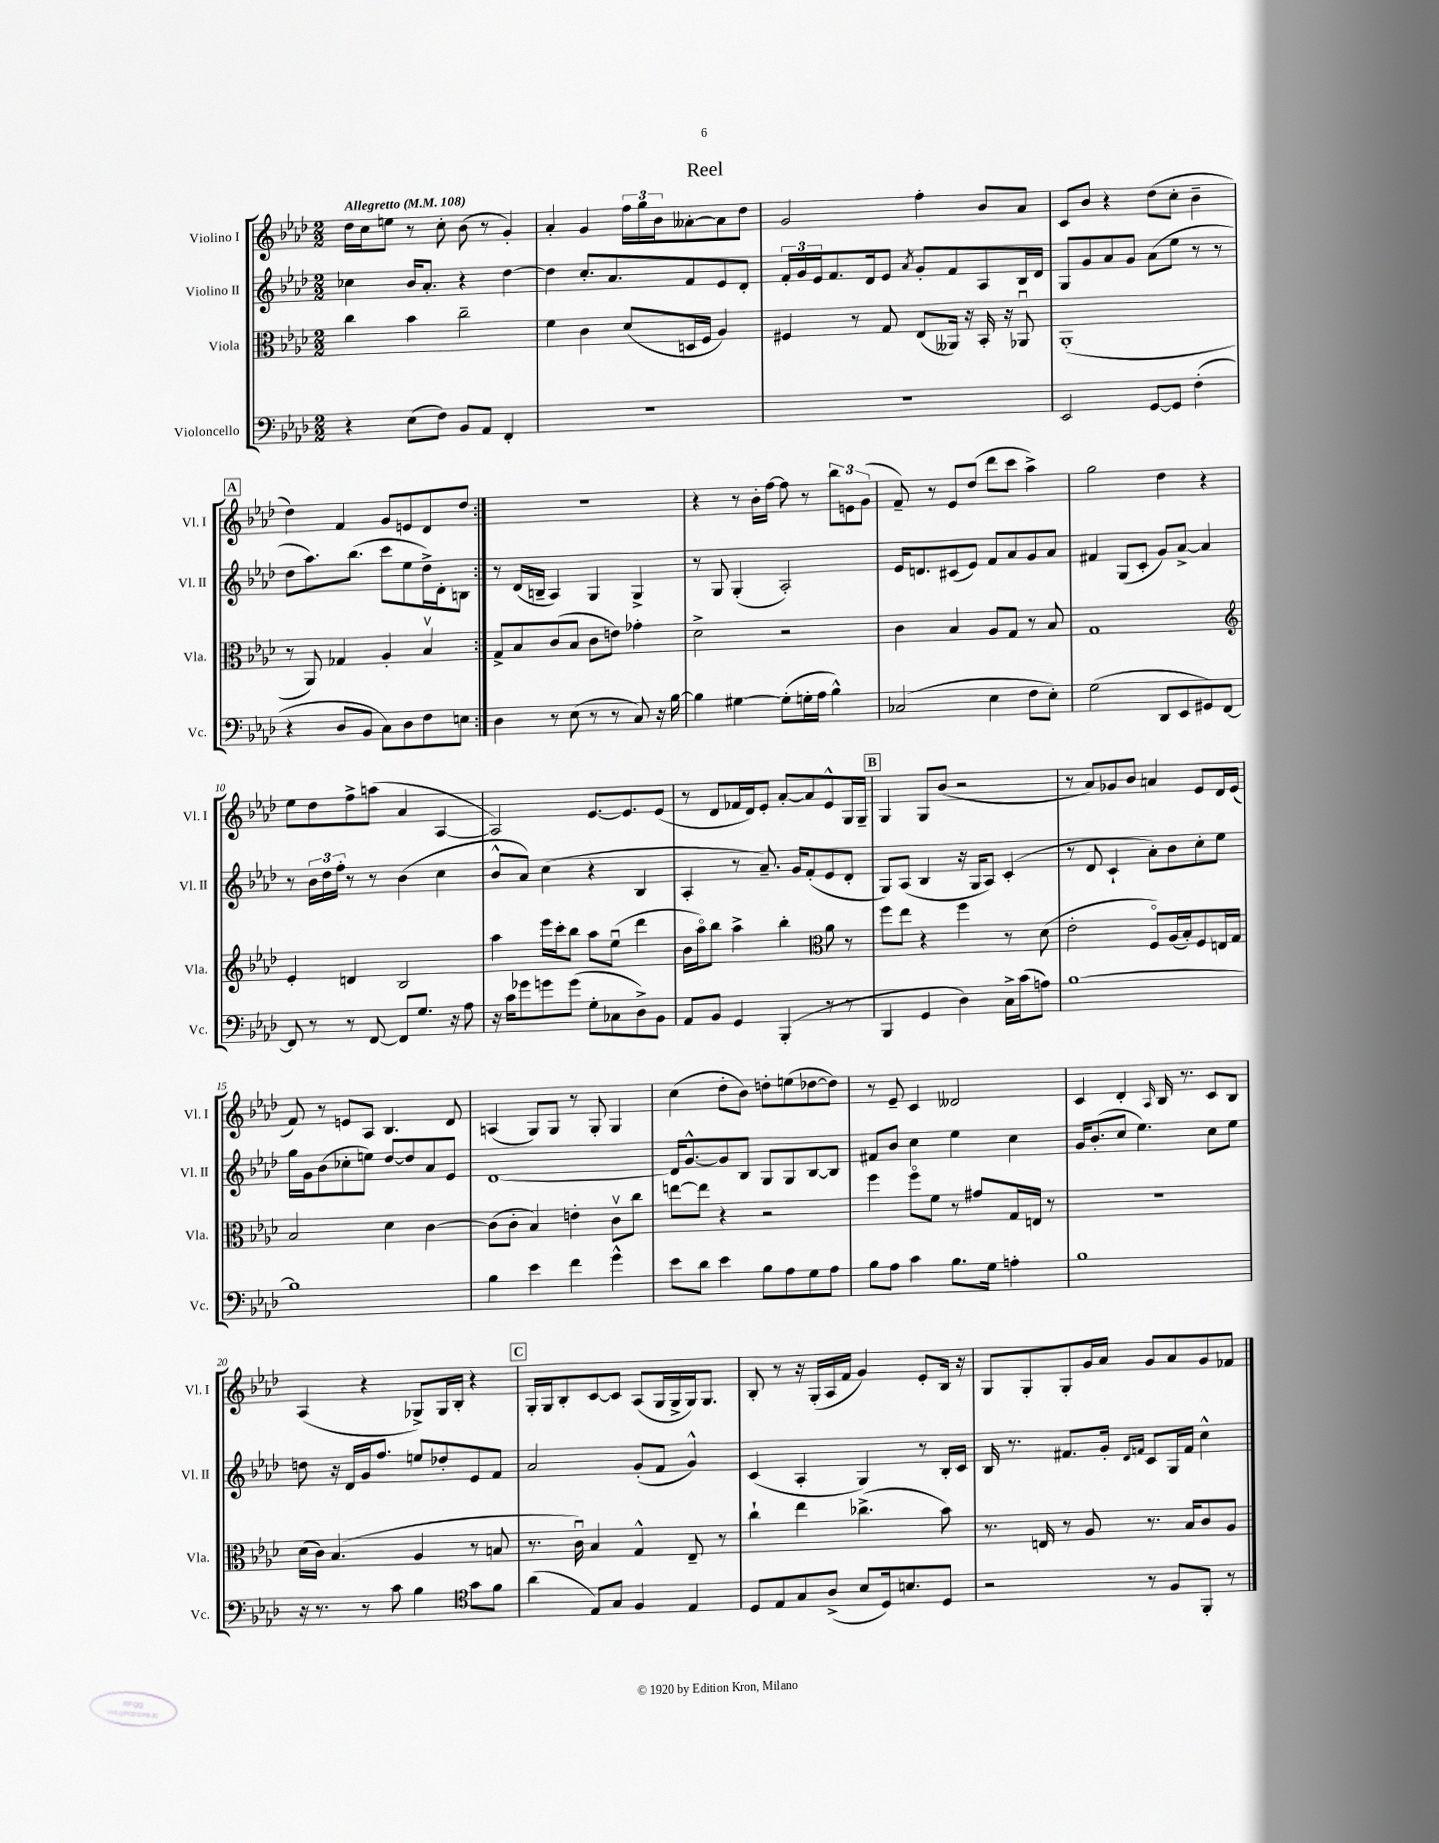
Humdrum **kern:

**kern	**kern	**kern	**kern
*staff4	*staff3	*staff2	*staff1
*clefF4	*clefC3	*clefG2	*clefG2
*k[b-e-a-d-]	*k[b-e-a-d-]	*k[b-e-a-d-]	*k[b-e-a-d-]
*M2/2	*M2/2	*M2/2	*M2/2
*MM108	*MM108	*MM108	*MM108
4r	4cc\	4cc-\	16dd-\LL
.	.	.	16cc\J
.	.	.	8ee\J
(8E-\L	4b-\	16b-/LK	8r
.	.	8.a-'/J	.
8F\J)	.	.	8cc'\
8BB-/L	2cc~\	4r	(8b-\
8AA-/J	.	.	8r
4FF'/	.	[4dd-\	4g'/)
=	=	=	=
1r	4f\	4dd-\]	4a-'/
.	4c\	8.cc'/L	4g/
.	.	8.a-/	.
.	(8d-/L	.	24ff\LL
.	.	.	24gg\
.	.	.	24b-\J
.	16D/L	8f/	[8a--'\
.	16F/JJ	.	.
.	4A-/)	8e-/	8a--\]
.	.	8d-'/J	8dd-\J
=	=	=	=
1r	4F#/	24f'/LL	2g/
.	.	24g/	.
.	.	24e-/J	.
.	.	8.f/	.
.	8r	.	.
.	.	16d-/k	.
.	8G/	8e-/J	.
.	.	8qa-/	.
.	(8E-/L	8g'/L	4ff'\
.	16AA--/Jk)	8f/	.
.	16r	.	.
.	16BB-'/	8A-/	8b-/L
.	16r	.	.
.	8AA-u/	16B-/L	8a-/J
.	.	16d-/JJ	.
=	=	=	=
2EE-/	(1AA-'	8G/L	8c/L
.	.	8g/	8b-/J
.	.	8a-/	4r
.	.	8g/J	.
[8GG/L	.	(8a-\L	(8dd-\L
8GG/]J	.	8ee-\J	8cc'\J
(4F'\	.	8r	4b-~\
.	.	8r	.
=	=	=	=
4r	8r	8dd-\L	4dd-\)
.	8AA-/)	8.aa-\)	.
8D-/L	4G-/	.	4f/
.	.	(8.bb-\J	.
8BB-/J	.	.	.
8C\L)	4A-'/	8ccc\L	8g/L
8D-\	.	8ee-\	8e/
8F\	4B-v/	16dd-^\L)	8d-/
.	.	16d-'\J	.
8E\J	.	8B\J	8dd-/J
=:|!	=:|!	=:|!	=:|!
4D-\	8G^/L	8r	1r
.	8B-/	(16d-/LL	.
.	.	16B~/JJ	.
8r	(8c/	4A-/)	.
(8E-\	8B-/J	.	.
8r	8c\L	4G/	.
8r	8e\J)	.	.
8C/)	4g-'\	4G^/	.
16r	.	.	.
[16B-\	.	.	.
=	=	=	=
4B-\]	2d-^\	8r	4r
.	.	8G/	.
[4G#\	.	(4G'/	8r
.	.	.	16b-'\LL
.	.	.	[16ff\JJ
(8G#'\]L	2r	2A-'/)	8ff\]
16G'\L	.	.	8r
16A-\JJ	.	.	.
4B-^^\)	.	.	12bb-\L
.	.	.	12e\
.	.	.	(12g\J
=	=	=	=
(2C-/	4c\	16e-/LK	8f~/)
.	.	8.d/	.
.	.	.	8r
.	4B-/	(8c#/	8e-/L
.	.	8e-/J)	(8dd-/J
4E-\	8A-/L	8f/L	8ddd-\L
.	8G/J	8a-/	8ccc\J
8F\L	8r	8g/	4aa-^\)
8E-'\J)	8B-/	8a-/J	.
=	=	=	=
(2G\	1G	4f#/	2gg\
.	.	(8G/L	.
.	.	8c'/J	.
8DD-/L	.	8g/L)	4dd-\
8EE-/	.	[8a-^/J	.
8GG#/)	.	4a-/]	4r
[8FF/J	.	.	.
=	=	=	=
*	*clefG2	*	*
8FF/]	4e-'/	8r	8ee-\L
8r	.	24b-\LL	8dd-\
.	.	24dd-\	.
.	.	24ff'\JJ	.
8r	4d/	8r	8ff^\
[8FF/	.	8r	(8aa\J
8FF/]L	2B-/	(4b-\	4a-/
8.G/J	.	.	.
.	.	4cc\	[4A-/
16r	.	.	.
8A-\	.	.	.
=	=	=	=
16r	4aa-\	8b-^^/L	2A-/])
16c\LK	.	.	.
8g-\	.	8a-/J)	.
8g\	16eee-\LL	(4cc\	.
.	16ccc'\J	.	.
(8g\J	8bb-\J	.	.
8G'\L	8aa-\L	4r	[8.e-/L
8C-\	(8ee-u\J	.	.
.	.	.	8.e-/]
8D-^\)	4ddd-\	4B-/	.
8BB-\J	.	.	(8e-/J
=	=	=	=
8AA-/L	16b-\LL	4A-'/	8r
.	16aa-o\J)	.	.
8BB-/J	8bb-\J	.	8d-/L
4GG/	4aa-^\	8r	16f-/L
.	.	.	16d-/J)
.	.	8.a-~/)	8e-'/J
(4BBB-'/	4bb-'\	.	[8a-'/L
.	.	16g/LK	.
.	.	(8f'/	8a-/]
*	*clefC3	*	*
8r	8a-\	8e-/	8e-^^/
8r	8r	8d-'/J	16G/L
.	.	.	16G~/JJ
=	=	=	=
4BBB-/	8ff\L	8G/L)	4G/
.	8ee-\J	(8A-/J	.
4GG/	4r	4B-/	8G/L
.	.	.	(8b-/J
4D-\)	4ff\	16r	2r
.	.	16G/LK	.
.	.	8A-/J)	.
16C^\LL	8r	(4c'/	.
(16c\J	.	.	.
8A\J)	(8d-\	.	.
=	=	=	=
[1B-	2e-'\	8r	8r
.	.	8d-/	8a-/L)
.	.	4c`/	8g-/
.	.	.	8b-/J
.	8Fo/L)	8a-'\L)	4a/
.	(16A-/L	8b-\	.
.	16B-'/J)	.	.
.	8F/	8cc'\	8e-/L
.	16E/L	8ee-\J	16d-/L
.	16G/JJ	.	(16e-/JJ
=	=	=	=
1B-]	2B-/	16gg\LL	8f/)
.	.	16g\J	.
.	.	(8b-\	8r
.	.	8cc-'\	8e/L
.	.	8ee\J)	8A-/J
.	4d-\	[8dd-/L	4.B-/
.	.	8dd-/]	.
.	[4c\	8a-/	.
.	.	8e-/J	8d-/
=	=	=	=
4B-\	(8c\]L	[1d-	(4A/
.	8c'\J	.	.
4e-\	4B-/)	.	8G/L)
.	.	.	8G/J
4f\	4e'\	.	8r
.	.	.	8G'/
4g^^\	8cv\L	.	4G/
.	8cc\J	.	.
=	=	=	=
8e-\L	[8ee\L	16d-/]LK	(4cc\
.	.	[8.g^^/	.
8d-\J	8ee\]J	.	.
4e-\	4r	8g/]	8dd-'\L
.	.	8B-/J	8b-\J)
8B-\L	2r	8G/L	8dd'\L
8A-\	.	8G/	(8ee\
8G\	.	[8B-/	[8dd-\
8A-\J	.	8B-/]J	8dd-\]J)
=	=	=	=
8B-\L	4ff\	8f#/L	8r
8A-\J	.	8b-/J	8e-~/
4c\	8ffo\L	4cc\	4c/
.	8f\J	.	.
8.B-\L	8r	4ee-\	2d--/
.	8g#/L	.	.
16G\Jk	.	.	.
4A'\	16G/L	4cc\	.
.	16E/JJ	.	.
.	8r	.	.
=	=	=	=
1B-	1r	16g/LK	4c/
.	.	(8.b-'/	.
.	.	8cc/J	4d-'/
.	.	4.ee-\)	.
.	.	.	16qqA-/
.	.	.	16B-/
.	.	.	8.r
.	.	8cc\L	8c/L
.	.	8ee-\J	8B-/J
=	=	=	=
16r	(16d-\LL	8dd\	(4A-/
8.r	16c\JJ)	.	.
.	(4.B-/	16r	.
.	.	16d-/LL	.
8r	.	16g/J	4r
.	.	8.ff/J	.
8c\	.	.	.
4B-\	4A-/	8ee/L	8G-^/L)
.	.	8dd-'/	16G-/L
.	.	.	16B-'/JJ
*clefC4	*	*	*
8g\L	8r	8e-/	4r
8f\J	8B/	8f/J	.
=	=	=	=
(4a-\	8.r	2a-/	16G'/LL
.	.	.	16G/J
.	.	.	8B-'/
.	16cu\)	.	.
8E-/L)	4B-/	.	[8c/
8G/J	.	.	8c/]J
4F/	4G^^/	(8g'/L	(8A-/L
.	.	8f/J	16G/L
.	.	.	16G^/
4E-/	8E-~/	4g^^/)	16G/J)
.	.	.	8.G/J
.	8r	.	.
=	=	=	=
8D-/L	4cc`\	(4c/	8B-'/
8E-/	.	.	8r
8G/	4ee-\	4A-'/	16r
.	.	.	(16G'/LL
(8A-^/J	.	.	16A-/
.	.	.	16f/JJ
8B-/L	(4.cc-^\	4G/)	4g/)
16D-/k)	.	.	.
8.B/	.	.	.
.	.	8r	8e-'/L
8D-/J	8b-\)	16B-'/LL	16B-/Jk
.	.	16c/JJ	16r
=	=	=	=
2r	8.r	16B-/	8G/L
.	.	8.r	.
.	.	.	8G'/
.	16E/	.	.
.	8r	8.f#/L	8G'/
.	8A-/	.	16g/L
.	.	16g'/Jk	16a-/JJ
.	.	16qqd-/LL	.
.	.	16qqf/JJ	.
8r	8.r	8c/L	8g/L
8F/L	.	16G/L	8a-/
.	16B-/LK	16f/JJ	.
8FF'/J	8c/	4cc^^\	8g/
8r	8A-/J	.	8f-/J
==	==	==	==
*-	*-	*-	*-
